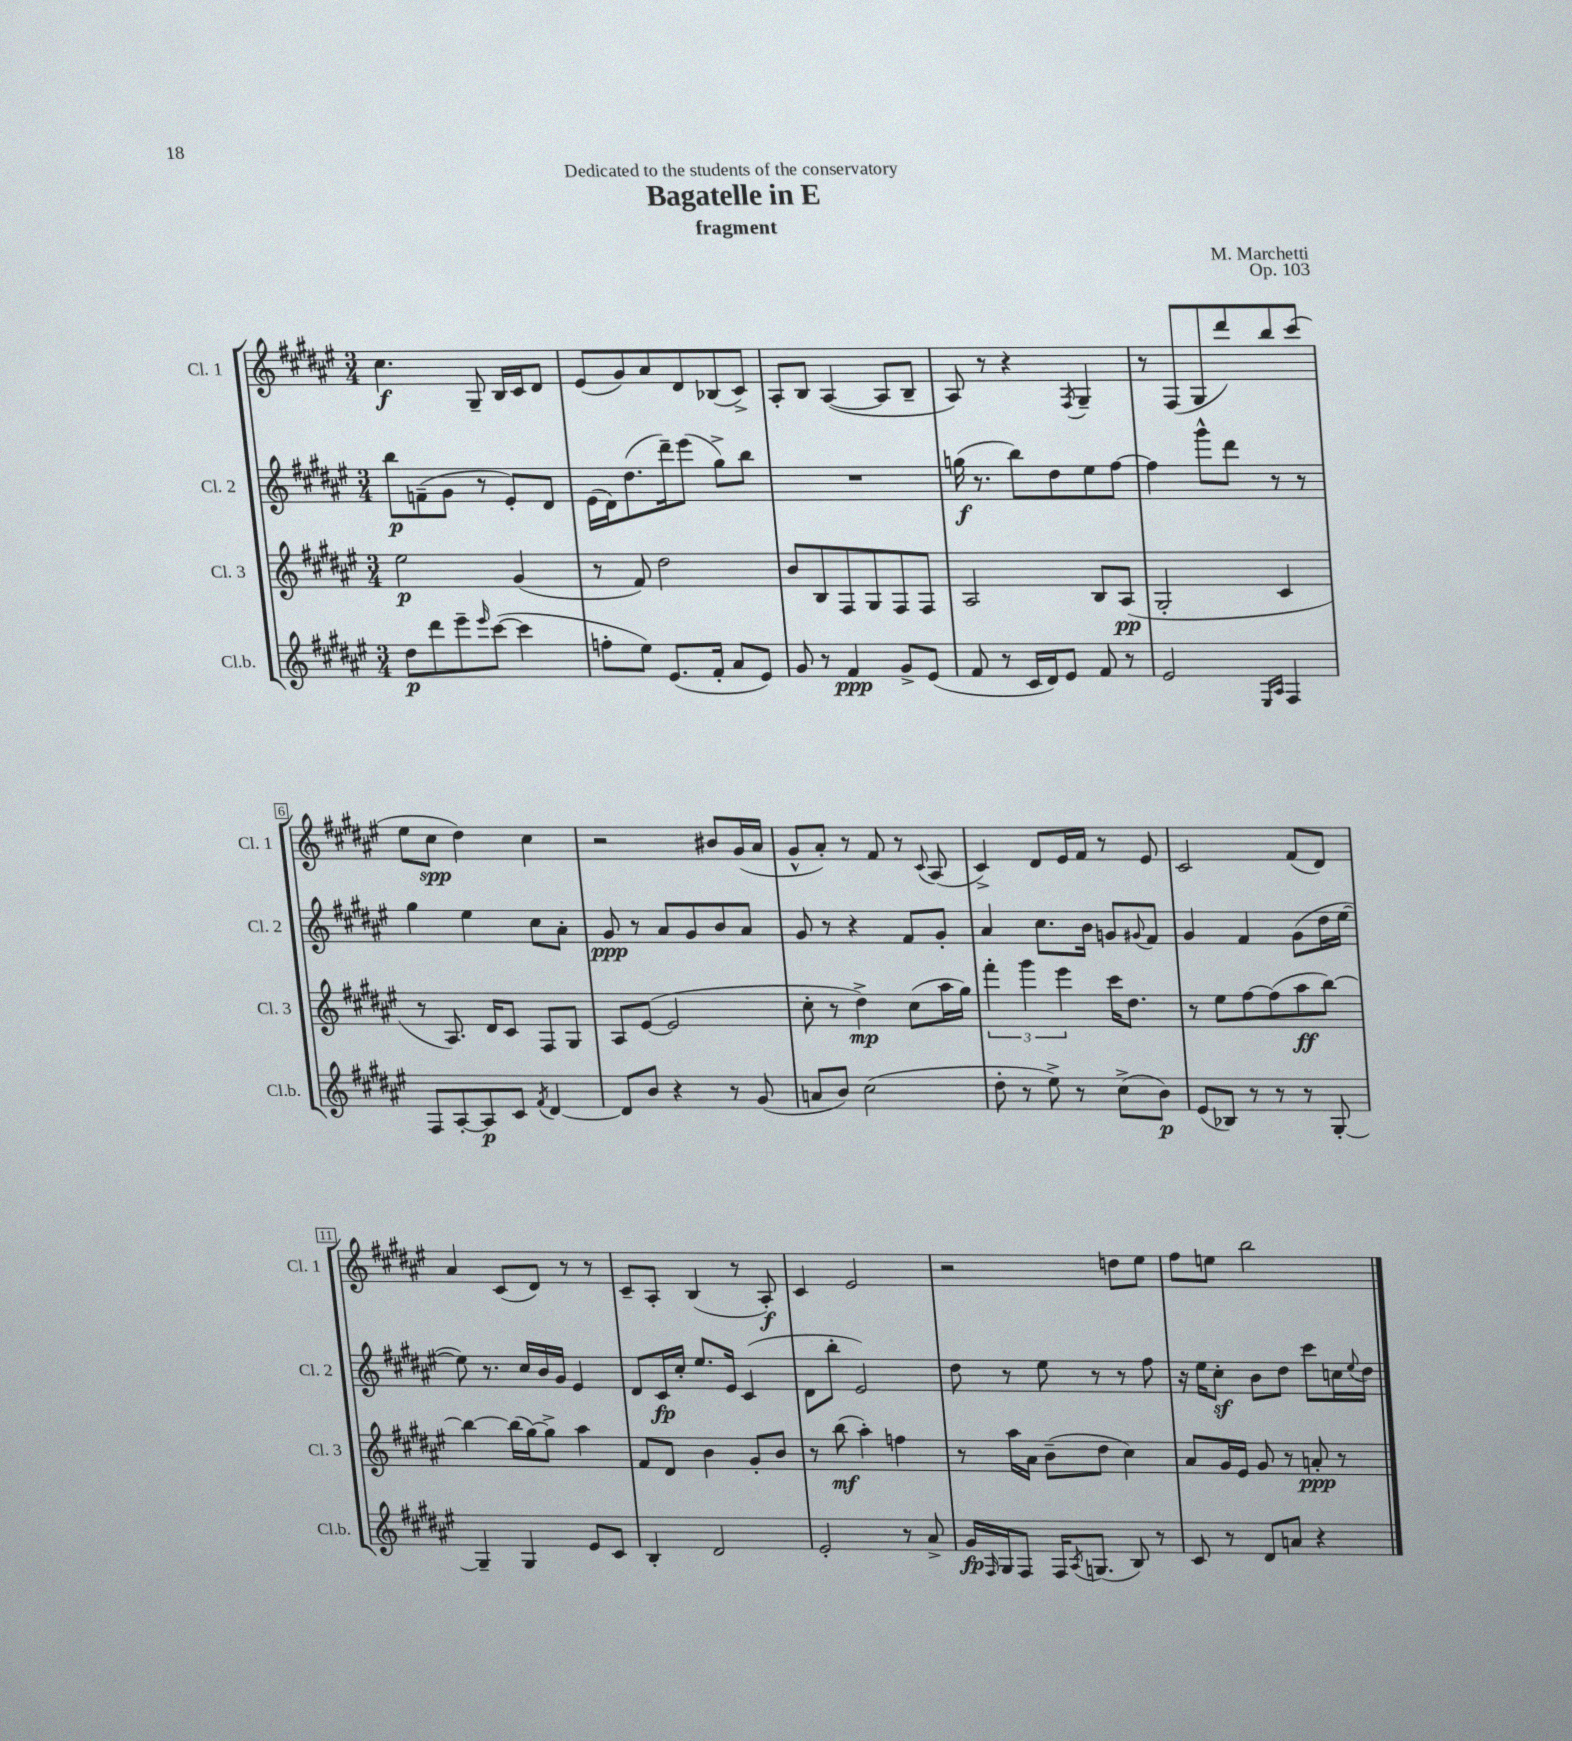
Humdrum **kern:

**kern	**dynam	**kern	**dynam	**kern	**dynam	**kern	**dynam
*part4	*part4	*part3	*part3	*part2	*part2	*part1	*part1
*staff4	*staff4	*staff3	*staff3	*staff2	*staff2	*staff1	*staff1
*I"Cl.b.	*	*I"Cl. 3	*	*I"Cl. 2	*	*I"Cl. 1	*
*I'Cl.b.	*	*I'Cl. 3	*	*I'Cl. 2	*	*I'Cl. 1	*
*clefG2	*	*clefG2	*	*clefG2	*	*clefG2	*
*k[f#c#g#d#a#e#]	*	*k[f#c#g#d#a#e#]	*	*k[f#c#g#d#a#e#]	*	*k[f#c#g#d#a#e#]	*
*M3/4	*	*M3/4	*	*M3/4	*	*M3/4	*
=1	=1	=1	=1	=1	=1	=1	=1
8dd#\L	p	2ee#\	p	8bb\L	p	4.cc#\	f
8ddd#\	.	.	.	(8fn~\	.	.	.
8eee#~\	.	.	.	8g#\J	.	.	.
16qqeee#/	.	.	.	.	.	.	.
([8ccc#\J	.	.	.	8r	.	8G#~/	.
4ccc#\]	.	(4g#/	.	8e#'/L)	.	16B/LL	.
.	.	.	.	.	.	16c#/J	.
.	.	.	.	8d#/J	.	8d#/J	.
=2	=2	=2	=2	=2	=2	=2	=2
8ffn'\L	.	8r	.	(16e#\LL	.	(8e#/L	.
.	.	.	.	16d#\J)	.	.	.
8ee#\J)	.	8f#/)	.	(8.dd#\	.	8g#/)	.
(8.e#/L	.	2dd#\	.	.	.	8a#/	.
.	.	.	.	16ddd#~\k)	.	.	.
.	.	.	.	(8eee#\J	.	8d#/	.
16f#'/Jk	.	.	.	.	.	.	.
8a#/L	.	.	.	8gg#^\L)	.	(8B-X/	.
8e#/J)	.	.	.	8bb\J	.	8c#^/J)	.
=3	=3	=3	=3	=3	=3	=3	=3
8g#/	.	8b/L	.	2.r	.	8A#'/L	.
8r	.	8B/	.	.	.	8B/J	.
4f#/	ppp	8F#/	.	.	.	([4A#/	.
.	.	8G#/	.	.	.	.	.
8g#^/L	.	8F#/	.	.	.	8A#/L]	.
(8e#/J	.	8F#/J	.	.	.	8B~/J	.
=4	=4	=4	=4	=4	=4	=4	=4
8f#/	.	2A#/	.	(16ggn\	f	8A#/)	.
.	.	.	.	8.r	.	.	.
8r	.	.	.	.	.	8r	.
16c#/LL	.	.	.	8bb\L)	.	4r	.
16d#/J)	.	.	.	.	.	.	.
8e#/J	.	.	.	8dd#\	.	.	.
.	.	.	.	.	.	8qF#/	.
8f#/	.	8B/L	.	8ee#\	.	4G#~/	.
8r	.	(8A#/J	pp	[8ff#\J	.	.	.
=5	=5	=5	=5	=5	=5	=5	=5
2e#/	.	2G#'/	.	4ff#\]	.	8r	.
.	.	.	.	.	.	(8F#/L	.
.	.	.	.	8ggg#^^\L	.	8G#/	.
.	.	.	.	8ddd#\J	.	8ddd#/)	.
16qqE#/LL	.	.	.	.	.	.	.
16qqA#/JJ	.	.	.	.	.	.	.
4F#/	.	4c#/	.	8r	.	8bb/	.
.	.	.	.	8r	.	(8ccc#/J	.
!!LO:LB:g=z
=6	=6	=6	=6	=6	=6	=6	=6
8F#/L	.	8r	.	4gg#\	.	8ee#\L	.
[8A#'/	.	8.A#/)	.	.	.	8cc#\J	spp
8A#/]	p	.	.	4ee#\	.	4dd#\)	.
.	.	16d#/KL	.	.	.	.	.
8c#/J	.	8c#/J	.	.	.	.	.
8qf#/	.	.	.	.	.	.	.
[4d#/	.	8F#/L	.	8cc#\L	.	4cc#\	.
.	.	8G#/J	.	8a#'\J	.	.	.
=7	=7	=7	=7	=7	=7	=7	=7
8d#/L]	.	8A#/L	.	8g#/	ppp	2r	.
8b/J	.	([8e#/J	.	8r	.	.	.
4r	.	2e#/]	.	8a#/L	.	.	.
.	.	.	.	8g#/	.	.	.
8r	.	.	.	8b/	.	8b#X/L	.
(8g#/	.	.	.	8a#/J	.	(16g#/L	.
.	.	.	.	.	.	16a#/JJ	.
=8	=8	=8	=8	=8	=8	=8	=8
8an/L	.	8cc#'\	.	8g#/	.	8g#^^/L	.
8b/J)	.	8r	.	8r	.	8a#'/J)	.
(2cc#\	.	4dd#^\)	mp	4r	.	8r	.
.	.	.	.	.	.	8f#/	.
.	.	(8cc#\L	.	8f#/L	.	8r	.
.	.	.	.	.	.	8qqc#/	.
.	.	16aa#\L	.	8g#'/J	.	(8A#/	.
.	.	16gg#\JJ)	.	.	.	.	.
=9	=9	=9	=9	=9	=9	=9	=9
8dd#'\	.	6fff#'\	.	4a#/	.	4c#^/)	.
8r	.	.	.	.	.	.	.
.	.	6ggg#\	.	.	.	.	.
8ee#^\)	.	.	.	8.cc#\L	.	8d#/L	.
.	.	6eee#\	.	.	.	.	.
8r	.	.	.	.	.	16e#/L	.
.	.	.	.	16b\Jk	.	16f#/JJ	.
(8cc#^\L	.	16ccc#\KL	.	8gn/L	.	8r	.
.	.	8.dd#\J	.	.	.	.	.
.	.	.	.	8qqg#X/	.	.	.
8b\J)	p	.	.	8f#/J	.	8e#/	.
=10	=10	=10	=10	=10	=10	=10	=10
(8e#/L	.	8r	.	4g#/	.	2c#/	.
8B-X/J)	.	8ee#\L	.	.	.	.	.
8r	.	[8ff#\	.	4f#/	.	.	.
8r	.	(8ff#\]	.	.	.	.	.
8r	.	8aa#\	ff	(8g#\L	.	(8f#/L	.
[8G#'/	.	[8bb\J)	.	16dd#\L	.	8d#/J)	.
.	.	.	.	[16ee#\JJ	.	.	.
!!LO:LB:g=z
=11	=11	=11	=11	=11	=11	=11	=11
4G#~/]	.	4bb\_	.	8ee#\])	.	4a#/	.
.	.	.	.	8.r	.	.	.
4G#/	.	(16bb\LL]	.	.	.	(8c#/L	.
.	.	[16gg#\J)	.	16cc#/LL	.	.	.
.	.	8gg#^\J]	.	16b/	.	8d#/J)	.
.	.	.	.	16g#/JJ	.	.	.
8e#/L	.	4aa#\	.	4e#/	.	8r	.
8c#/J	.	.	.	.	.	8r	.
=12	=12	=12	=12	=12	=12	=12	=12
4B'/	.	8f#/L	.	8d#/L	.	8c#~/L	.
.	.	8d#/J	.	16c#/L	fp	8A#'/J	.
.	.	.	.	16cc#'/JJ	.	.	.
2d#/	.	4b\	.	8.ee#/L	.	(4B/	.
.	.	.	.	16e#/Jk	.	.	.
.	.	8g#'/L	.	(4c#/	.	8r	.
.	.	8b/J	.	.	.	8A#'/)	f
=13	=13	=13	=13	=13	=13	=13	=13
2e#'/	.	8r	.	8d#\L	.	4c#/	.
.	.	(8bb\	mf	8bb'\J	.	.	.
.	.	4aa#'\)	.	2e#/)	.	2e#/	.
8r	.	4ffn\	.	.	.	.	.
8a#^/	.	.	.	.	.	.	.
=14	=14	=14	=14	=14	=14	=14	=14
16g#/LL	fp	8r	.	8dd#\	.	2r	.
16qqF#/	.	.	.	.	.	.	.
16G#/J	.	.	.	.	.	.	.
8F#/J	.	16aa#\LL	.	8r	.	.	.
.	.	16a#\JJ	.	.	.	.	.
16F#/KL	.	(8b~\L	.	8ee#\	.	.	.
8qA#/	.	.	.	.	.	.	.
(8.Gn/J	.	.	.	.	.	.	.
.	.	8dd#\J	.	8r	.	.	.
8B/)	.	4cc#\)	.	8r	.	8ddn\L	.
8r	.	.	.	8ff#\	.	8ee#\J	.
=15	=15	=15	=15	=15	=15	=15	=15
8c#/	.	8a#/L	.	16r	.	8ff#\L	.
.	.	.	.	16ee#\KL	.	.	.
8r	.	16g#/L	.	8cc#z'\J	.	8een\J	.
.	.	16e#/JJ	.	.	.	.	.
8d#/L	.	8g#/	.	8b\L	.	2bb\	.
8an/J	.	8r	.	8dd#\J	.	.	.
4r	.	8an'/	ppp	8ccc#\L	.	.	.
.	.	8r	.	16ccn\L	.	.	.
.	.	.	.	8qqee#/	.	.	.
.	.	.	.	16dd#\JJ	.	.	.
==	==	==	==	==	==	==	==
*-	*-	*-	*-	*-	*-	*-	*-
